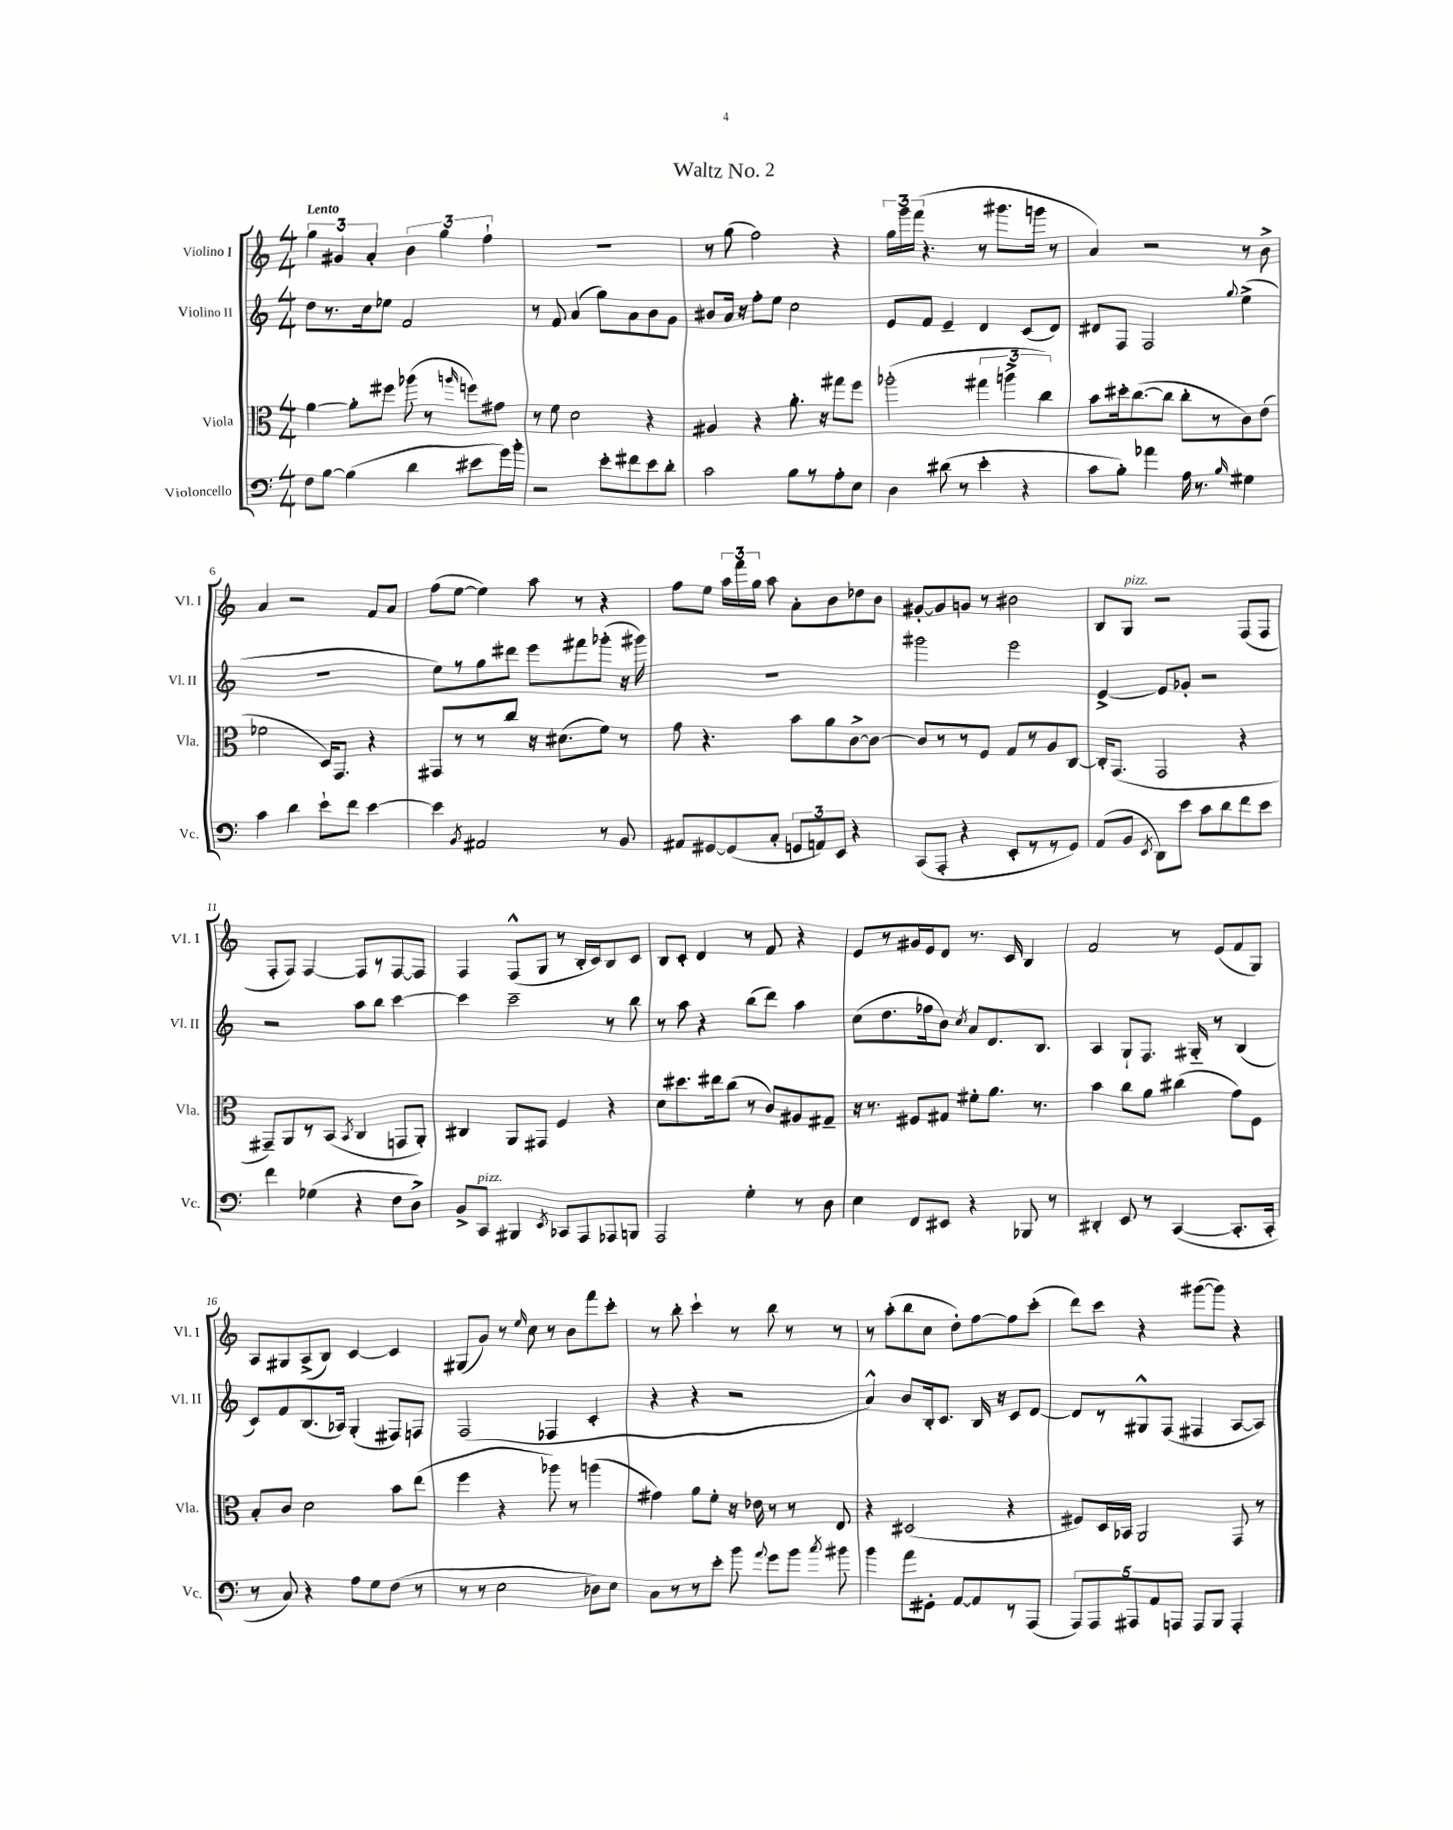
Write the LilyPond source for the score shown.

\header { title = "Waltz No. 2" }
<<
\new StaffGroup <<
\new Staff = "s0" \with { instrumentName = "Violino I" shortInstrumentName = "Vl. I" } {
    \clef treble \key c \major \numericTimeSignature \time 4/4 \tempo "Lento"
    \autoBeamOff \tuplet 3/2 { g''4 gis'4 a'4-. } \tuplet 3/2 { b'4 g''4 f''4-! } |
    R1 |
    r8 g''8( f''2) r4 |
    \tuplet 3/2 { g''16[ g'''16 f'''16]( } r4. r8 gis'''8.[ g'''16] r8 |
    a'4) r2 r8 b'8-> |
    a'4 r2 f'8[ a'8] |
    f''8[( e''8]~ e''4) a''8 r8 r4 |
    f''8[ e''8] \tuplet 3/2 { a''16[ f'''16 g''16] } a''8 a'8[-. b'8 des''8 b'8] |
    gis'8[~-. gis'8 g'8] r8 bis'2 |
    b8[ g8]^\markup { \italic "pizz." } r2 f8[( f8] |
    f8[-. f8]) f4~ f8[ r8 f8~ f8] |
    f4 f8[-^( g8] r8 b16[-. c'16) b8 c'8] |
    b8[ c'8]-. d'4 r8 f'8 r4 |
    e'8[ r8 gis'16 e'16 d'8] r8. c'16 b4 |
    f'2 r8 e'8[( f'8 g8]) |
    a8[ gis8 a8->( b8]) c'4~ c'4 |
    gis8[( g'8]) r8 \grace { e''16 } c''8 r8 b'8[ f'''8 c'''8]-. |
    r8 b''8-. c'''4-! r8 b''8 r8 r8 |
    r8 a''8[-.( b''8 c''8] d''8[-.) f''8~ f''8 c'''8]-.( |
    d'''8[) c'''8] r4 gis'''8[~( gis'''8]) r4 \bar "|." |
}
\new Staff = "s1" \with { instrumentName = "Violino II" shortInstrumentName = "Vl. II" } {
    \clef treble \key c \major \numericTimeSignature \time 4/4
    \autoBeamOff d''8[ r8. c''16 ees''8] f'2 |
    r8 f'8 a'4( g''8[) a'8 b'8 g'8] |
    bis'8[ a'16] r16 f''8[-. e''8] c''2 |
    e'8[ f'8] e'4-- d'4 c'8[( d'8]) |
    dis'8[ f8] f2 \appoggiatura { g''8 } e''4->( |
    R1 |
    e''8[) r8 g''8 dis'''8] e'''8[ fis'''8 ges'''8]-.( r16 gis'''16) |
    R1 |
    gis'''2 e'''2 |
    e'4~-> e'8[ ges'8]-. r2 |
    r2 a''8[ b''8] c'''4~ |
    c'''4 c'''2-- r8 b''8 |
    r8 a''8 r4 b''8[( d'''8]) a''4 |
    c''8[( d''8. fes''16 b'8]) \acciaccatura { c''8 } a'8[ d'8. b8.] |
    a4 g8[-! f8.] gis16-_ r8 b4( |
    c'8[) f'8 b8.( aes16]) g4-.( fis8[) f8] |
    f2( fes4 c'4-. |
    r4 r4 r2 |
    a'4-^) b'8[ b16-. c'8.] b16 r16 c'8[ d'8]~ |
    d'8[ r8 gis8-^ f8]( fis4 a8[~ a8]) \bar "|." |
}
\new Staff = "s2" \with { instrumentName = "Viola" shortInstrumentName = "Vla." } {
    \clef alto \key c \major \numericTimeSignature \time 4/4
    \autoBeamOff a'4~ a'8[-. fis''8] aes''8( r8 \grace { a''16 } f''8[) gis'8] |
    r8 f'8 d'2 r4 |
    ais4 r4 a'8.-. r16 gis''8[ f''8] |
    aes''2-.( \tuplet 3/2 { gis''4 a''4-> c''4) } |
    b'8[ dis''16-. c''8.~( c''8] c''8[-. r8 c'8) e'8]( |
    fes'2 d16[) g,8.] r4 |
    gis,8[ r8 r8 c''8] r16 dis'8.[( f'8]) r8 |
    g'8 r4. b'8[ a'8 c'8~-> c'8]~ |
    c'8[ r8 r8 f8] g8[ r8 a8 c8]~ |
    c16[-. g,8.]( g,2 r4 |
    gis,8[--) a,8 r8 b,8]( \acciaccatura { b,8 } c4 g,8[ a,8]-.) |
    cis4 a,8[ gis,8] f4 r4 |
    d'8[ dis''8. eis''16 c''8]( r8 c'8[) ais8 gis8]-- |
    r16 r8. fis8[ gis8] fis'8[-. a'8.] r8. |
    b'4 c''8[ a'8] cis''4( g'8[) f8] |
    b8[-. c'8] d'2 b'8[ e''8]( |
    f''4 r4 aes''8) r8 a''4( |
    gis'4) a'8[ f'8]-. r16 ees'16 r8 r8 e8 |
    r4 dis2( r4 |
    fis8[) d16 bes,16] a,2 g,8 r8 \bar "|." |
}
\new Staff = "s3" \with { instrumentName = "Violoncello" shortInstrumentName = "Vc." } {
    \clef bass \key c \major \numericTimeSignature \time 4/4
    \autoBeamOff f8[ b8]~ b4( d'4 eis'8[ g'16) b'16]-. |
    r2 e'8[-. fis'8 e'8 d'8]-. |
    c'2 b8[ r8 a8-. e8] |
    d4 dis'8( r8 e'4-. r4 |
    c'8[ b8]-.) aes'4 a16 r8. \grace { b16 } gis4 |
    c'4 d'4 e'8[-! f'8] e'4~ |
    e'4 \acciaccatura { b,8 } ais,2 r8 b,8 |
    ais,8[ gis,8~ gis,8( c8]-. \tuplet 3/2 { g,8[ a,8) e,8] } r4 |
    c,8[( a,,8]-. r4 e,8[-. r8 r8 g,8]) |
    a,8[( b,8] \acciaccatura { e,8 } d,8[) e'8] c'8[ d'8 f'8 e'8] |
    f'4 ges4( r4 f8[ d8]->) |
    b,8[-> c,8]^\markup { \italic "pizz." } bis,,4 \acciaccatura { e,8 } ces,8[ a,,8 aes,,8 b,,8] |
    a,,2 g4-. r8 d8 |
    e4 f,8[ eis,8] r4 bes,,8 r8 |
    dis,4-. e,8 r8 c,4~( c,8.[-. c,16]-. |
    r8 c8) r4 a8[ g8 f8]( r8 |
    r8 r8 e2 des8[) e8] |
    c8[ r8 r8 e'8]-. b'8 \appoggiatura { a'8 } g'8[ b'8] \acciaccatura { c''8 } bis'8 |
    b'4 a'8[ gis,8]-. a,8[~ a,8 r8 a,,8]( |
    \tuplet 5/4 { a,,8[) a,,8 ais,,8 a,8 a,,8] } a,,8[ b,,8] a,,4-. \bar "|." |
}
>>
>>
